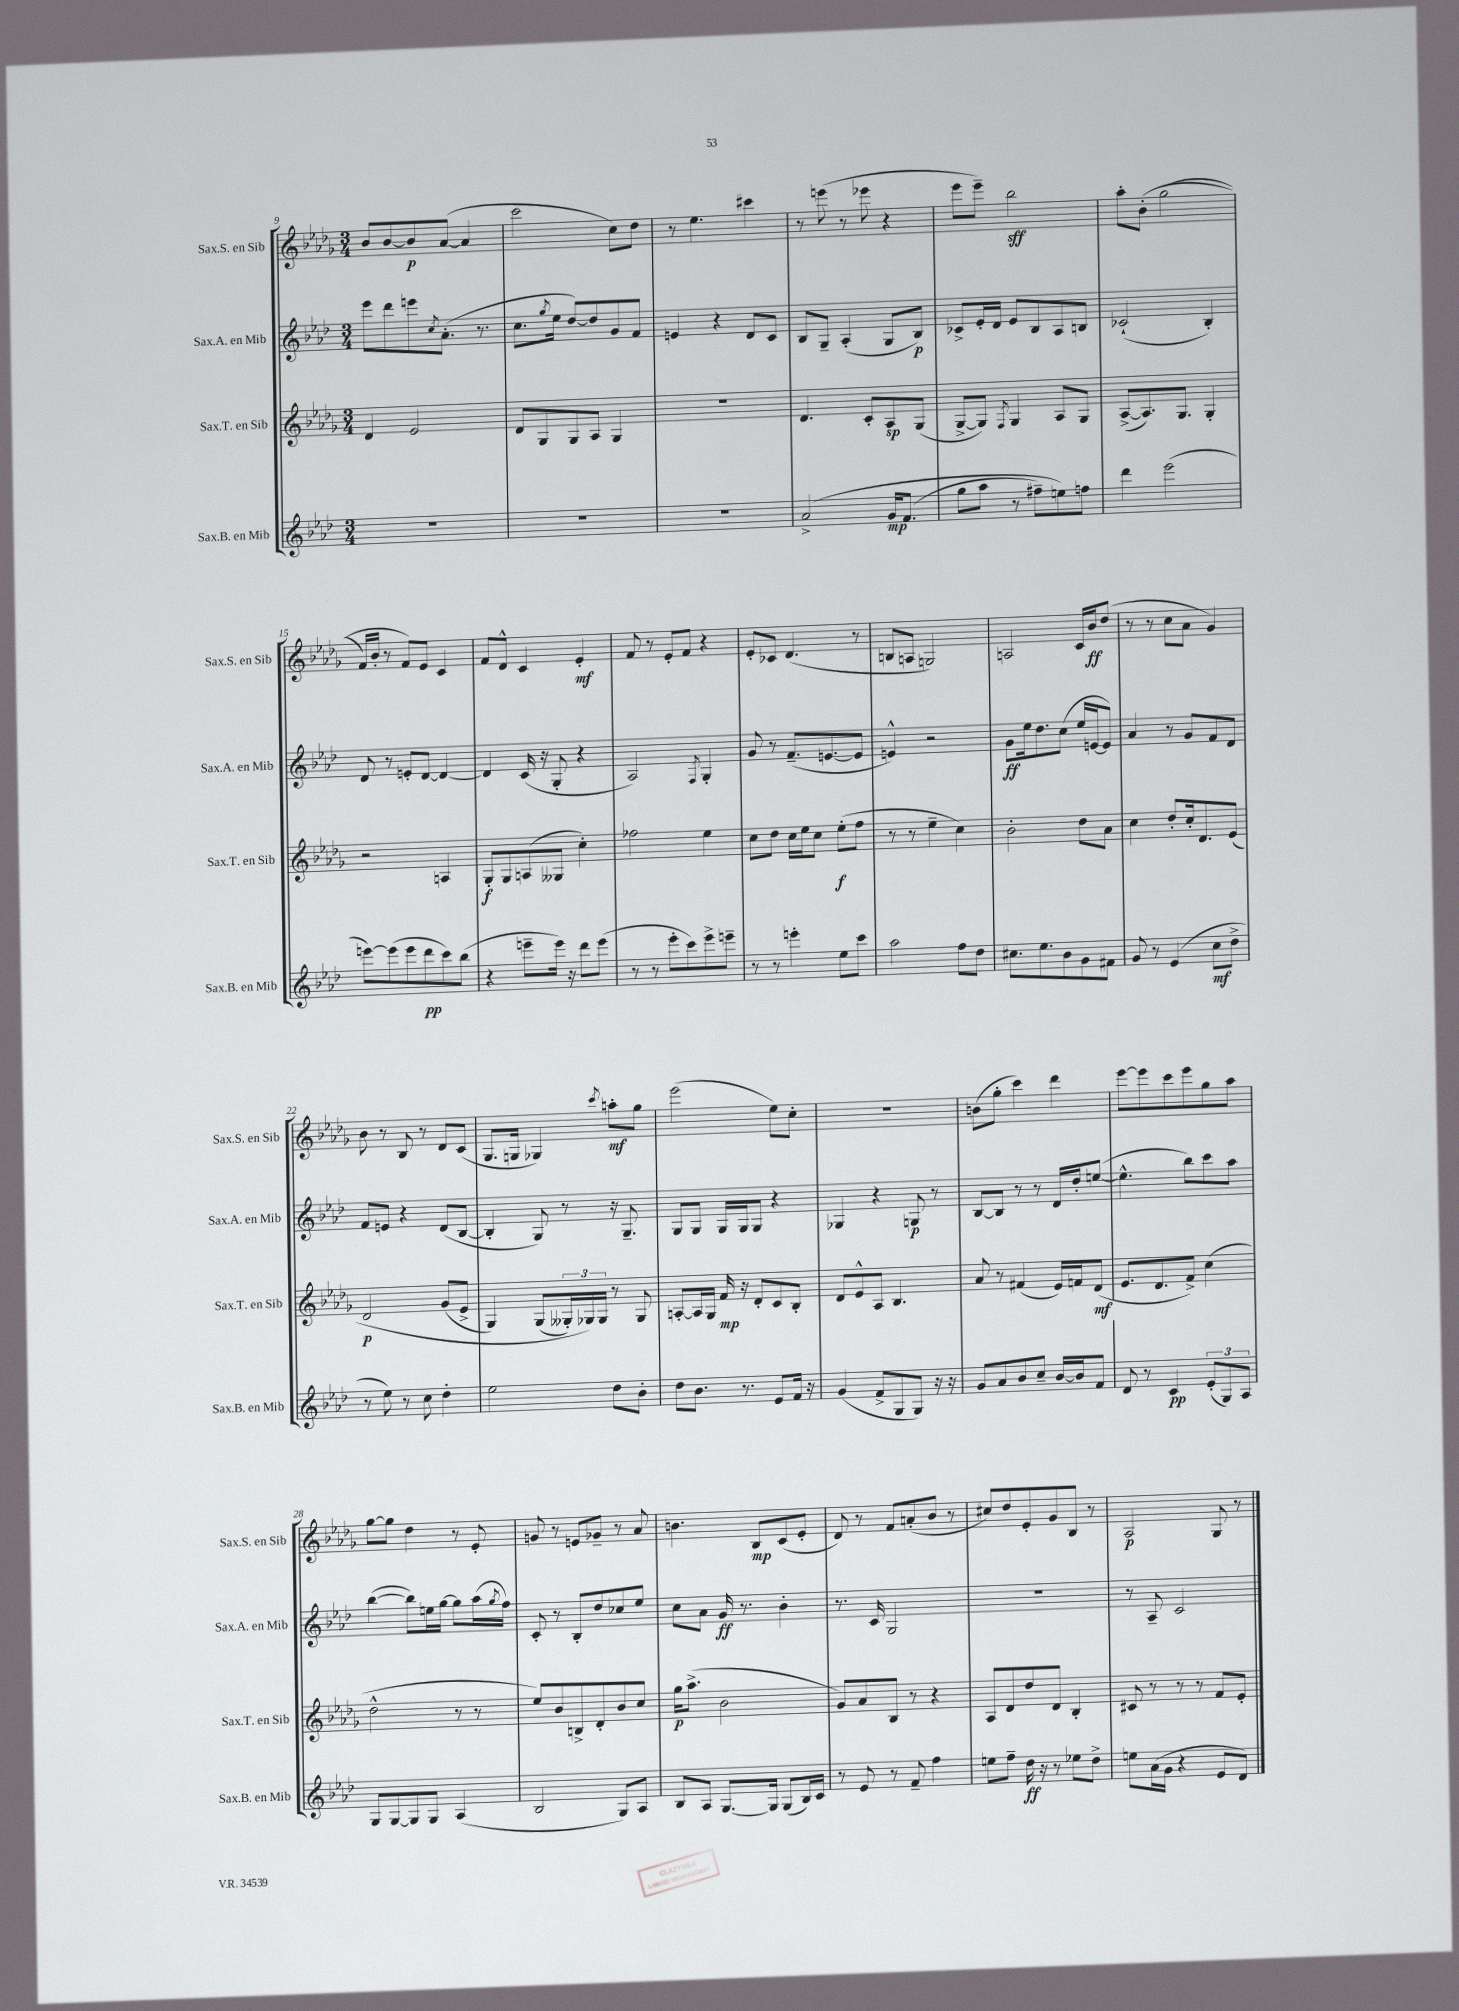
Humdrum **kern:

**kern	**kern	**kern	**kern
*staff4	*staff3	*staff2	*staff1
*clefG2	*clefG2	*clefG2	*clefG2
*k[b-e-a-d-]	*k[b-e-a-d-g-]	*k[b-e-a-d-]	*k[b-e-a-d-g-]
*M3/4	*M3/4	*M3/4	*M3/4
2.r	4d-	8eee-	8b-
.	.	8ddd-	[8b-
.	2e-	8eee	8b-]
.	.	8qcc	.
.	.	(8.a-'	([8a-
.	.	.	4a-]
.	.	8.r	.
=	=	=	=
2.r	8d-	8.cc	2ccc
.	8G-	.	.
.	.	8qgg	.
.	.	16ee-	.
.	8G-	[8dd-)	.
.	8A-	8dd-]	.
.	4G-	8g	8cc)
.	.	8f	8dd-
=	=	=	=
2.r	2.r	4e	8r
.	.	.	4.ee-
.	.	4r	.
.	.	8d-	4ccc#
.	.	8c	.
=	=	=	=
&(2a-^	4.d-	8B-	8r
.	.	8G~	(8eee
.	.	(4A-'	8r
.	8c'	.	8eee-
16g	8A-	8G	4r
(8.f	.	.	.
.	(8G-	8B-)	.
=	=	=	=
8gg	[8G-^	8c-^	8eee-
8aa-	8G-])	16e-'	8eee-~)
.	.	16d-	.
.	8qF	.	.
8r	4G-	8e-	2bb-
8ff#~)	.	8B-	.
8ee&)	8A-	8A-	.
8ff	8G-	8B	.
=	=	=	=
4ddd-	([8A-^	(2c-`	8aa-'
.	8.A-])	.	&(8b-'
(2eee-	.	.	(2gg-
.	8.G-	.	.
.	4G-'	4B-')	.
=	=	=	=
[8eee)	2r	8d-	16f)
.	.	.	16b-'
(8eee]	.	8r	8r
8eee	.	8e'	8f&)
8ddd-	.	[8d-	8e-
8ccc)	4A	4d-_	4c
(8bb-	.	.	.
=	=	=	=
4r	8G-'	4d-]	8f
.	8G-	.	8d-^^
8eee~	(8A	(16c	4c
.	.	16r	.
16eee)	8G--	8G'	.
16r	.	.	.
8ddd-	4cc')	4r	4e-'
(8eee	.	.	.
=	=	=	=
8r	2ff-	2A-)	8f
8r	.	.	8r
8eee-'	.	.	8e-'
8ccc)	.	.	8f
.	.	8qF	.
8eee-^	4ee-	4G'	4r
8eee~	.	.	.
=	=	=	=
8r	8cc	8g	8e-'
8r	8dd-	8r	8c-
4eee'	16cc	(8.f~	(4.d-
.	16ee-	.	.
.	8cc	.	.
.	.	[8.e	.
8ee-	(8ee-'	.	.
8ccc	8ff	8e]	8r
=	=	=	=
2aa-	8r	4e^^)	8B
.	8r	.	8A
.	4ee-~	2r	2G)
8ff	4cc)	.	.
8dd-	.	.	.
=	=	=	=
8.cc#	2b-'	8g	2A
.	.	16ee-	.
8.ee-	.	8.dd-	.
8b-	.	(8cc	.
8g	8dd-	16ee-	16c
.	.	[16e	16b-
8f#	8a-	8e])	(8dd-
=	=	=	=
8g	4cc	4a-	8r
8r	.	.	8r
(4e-	8dd-'	8r	8cc
.	16cc'	8g	8a-
.	8.d-	.	.
8cc	.	8f	4g-)
8dd-^	&(8e-	8d-	.
=	=	=	=
8r	2d-	8f	8b-
8ee-)	.	8e	8r
8r	.	4r	8B-
8cc	.	.	8r
4dd-'	(8g-	(8d-	8d-
.	8e-^	[8B-	(8c
=	=	=	=
2ee-	4G-)	4B-']	8.G-
.	.	.	16G
.	(8G-	8G)	4G-)
.	24G--')	8r	.
.	24G-&)	.	.
.	24G-	.	.
.	.	.	8qccc
8dd-	8r	16r	8aa'
.	.	8.G~	.
8b-'	8G-	.	8gg-
=	=	=	=
8dd-	[8A'	8G	(2eee-
8.b-	16A]	8G	.
.	16G-	.	.
.	16f	16G	.
8.r	16r	16G	.
.	8d-'	8G	.
8e-	8c	4r	8ee-)
16f	8B-'	.	8cc'
16r	.	.	.
=	=	=	=
(4g	8d-	4G-	2.r
.	8e-^^	.	.
8f^	8A-	4r	.
8G	4.B-	.	.
8G)	.	8G	.
16r	.	8r	.
16r	.	.	.
=	=	=	=
8g	8a-	[8B-	(8b
8a-	8r	8B-]	8gg-'
8b-	(4f#	8r	4ccc)
8cc~	.	8r	.
[16b-	16e-)	16d-	4ddd-
16b-]	16f	16dd-'	.
8f	(8d-	([8ee	.
=	=	=	=
8d-	8.e-	4.ee^^]	[8eee-
8r	.	.	8eee-]
.	8.d-	.	.
4c	.	.	8ccc
.	8f^)	8bb-)	8eee-
(12e-'	(4cc	8ccc	8gg-
12G)	.	.	.
.	.	8aa-	8aa-
12A-	.	.	.
=	=	=	=
8G	2dd-^^	([4bb-	[8gg-
[8G	.	.	8gg-]
8G]	.	8bb-])	4dd-
8G	.	16ee	.
.	.	[16gg	.
(4A-	8r	8gg]	8r
.	8r	(16aa-	8e-'
.	.	8qgg	.
.	.	16ff)	.
=	=	=	=
2B-	8ee-)	8c'	8g
.	8b-	8r	8r
.	8B^	8B-'	8e
.	8d-'	8dd-	8g-~
8G)	8b-	8cc-	8r
8A-	8cc	8ee-	8a-
=	=	=	=
8B-	16gg-	8cc	4.b
.	(8.aa-^	.	.
8A-	.	8a-	.
[8.G	2b-	16g	.
.	.	8.r	.
.	.	.	8B-
16G]	.	.	.
(8G	.	4b-'	(8c
16B-)	.	.	8e-'
16c	.	.	.
=	=	=	=
8r	8g-)	8.r	8d-)
8e-	8a-	.	8r
.	.	16c	.
8r	8B-	2G	8f
8f~	8r	.	(8a'
4ff	4r	.	8b-
.	.	.	8r
=	=	=	=
8ee	8A-	2.r	8cc#)
8ff~	8d-	.	8dd-
16dd-	8dd-	.	8e-'
16r	.	.	.
8r	8d-	.	8g-
8ee-	4B-'	.	8B-
8dd-^	.	.	8r
=	=	=	=
8ee	8c#	8r	2A-
(16a-	8r	8A-~	.
16g	.	.	.
4r	8r	2c	.
.	8r	.	.
8e-	8f	.	8G-
8d-)	8e-'	.	8r
==	==	==	==
*-	*-	*-	*-
